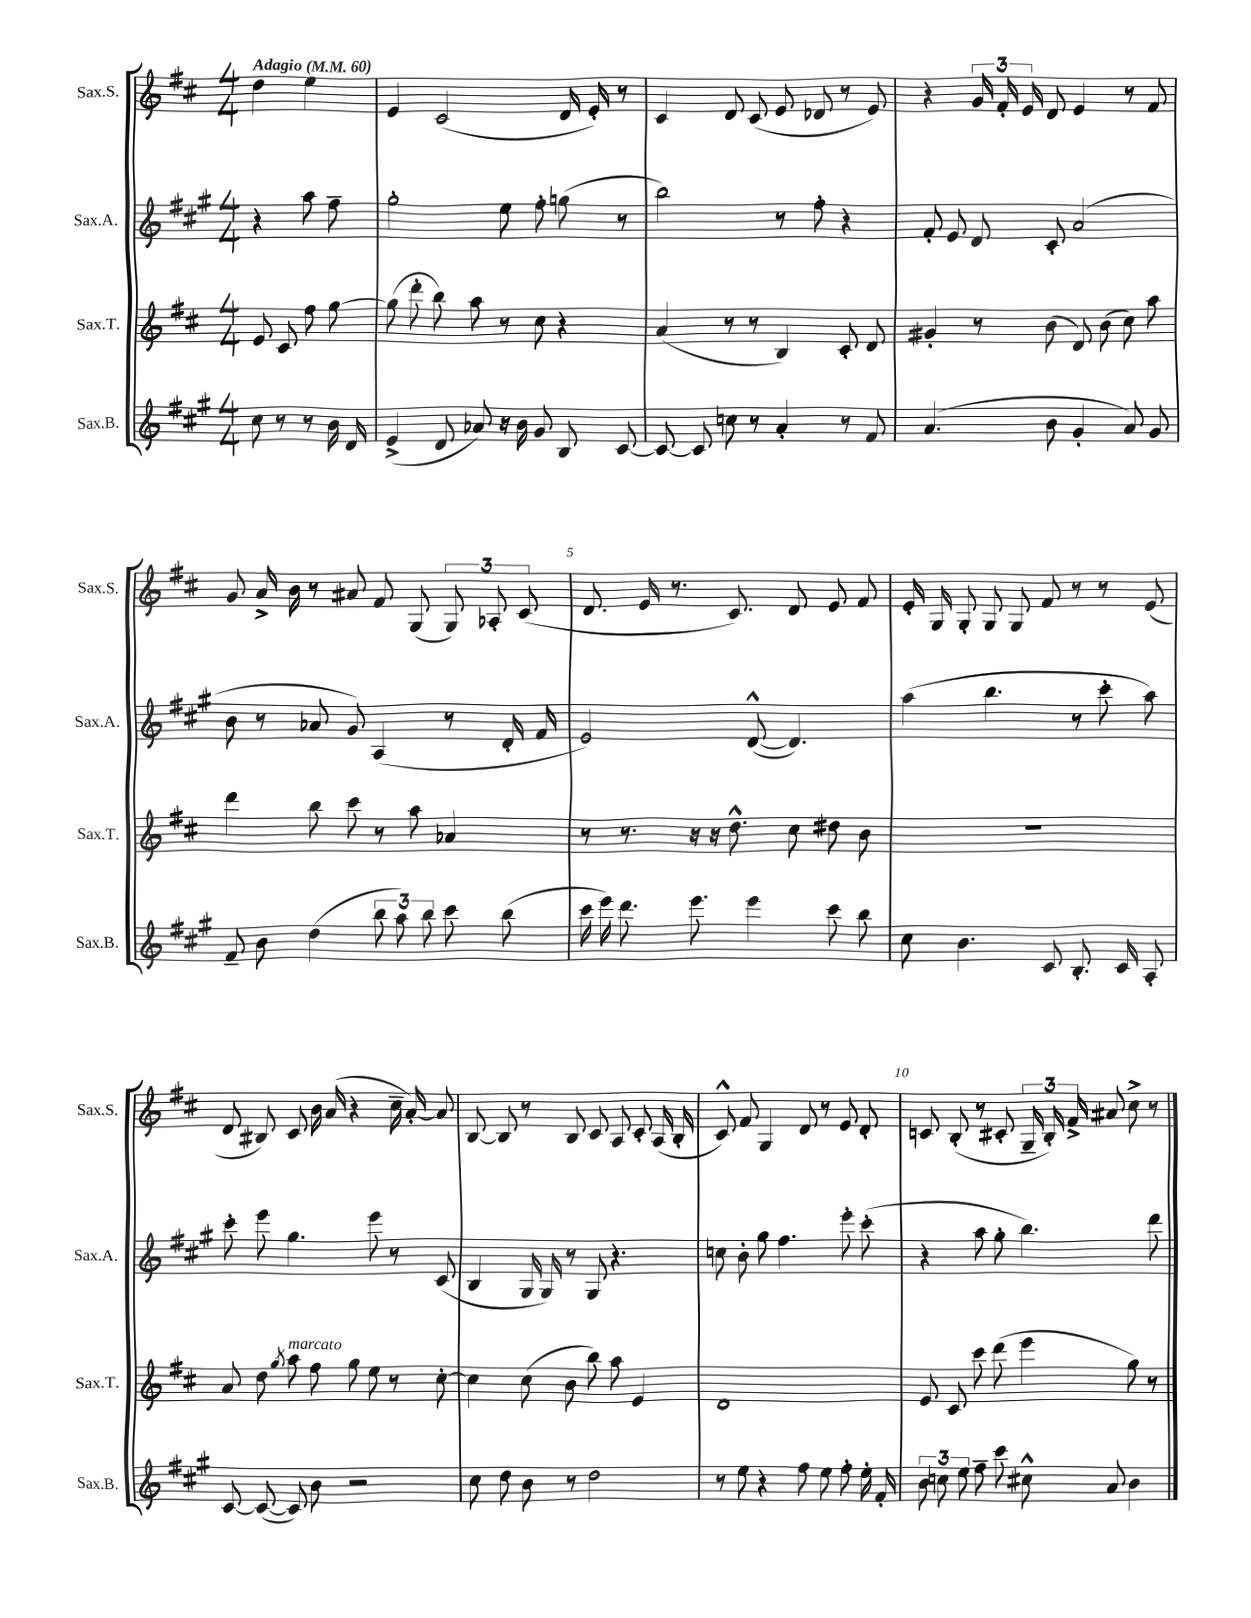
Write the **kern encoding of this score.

**kern	**kern	**kern	**kern
*staff4	*staff3	*staff2	*staff1
*clefG2	*clefG2	*clefG2	*clefG2
*k[f#c#g#]	*k[f#c#]	*k[f#c#g#]	*k[f#c#]
*M4/4	*M4/4	*M4/4	*M4/4
*MM60	*MM60	*MM60	*MM60
8cc#	8e	4r	4dd
8r	8c#	.	.
8r	8ff#	8aa	4ee
16b	[8gg	8ff#~	.
16d	.	.	.
=	=	=	=
(4e^	(8gg]	2gg#'	4e
.	8ddd'	.	.
8d	8bb)	.	(2c#
8a-)	8aa	.	.
16r	8r	8ee	.
16b	.	.	.
8g#	8cc#	8ff#'	.
8B	4r	(8gg	16d
.	.	.	16e')
[8c#	.	8r	8r
=	=	=	=
8c#_	(4a	2bb)	4c#
8c#]	.	.	.
8cc	8r	.	8d
8r	8r	.	(8c#
4a'	4B)	8r	8e
.	.	8ff#'	8d-
8r	8c#'	4r	8r
8f#	8d	.	8e)
=	=	=	=
(4.a	4g#'	8f#'	4r
.	.	8e	.
.	8r	8d	24g
.	.	.	24f#'
.	.	.	24e
8b	(8b	8c#'	8d
4g#'	8d)	(2a	4e
.	(8b	.	.
8a)	8cc#)	.	8r
8g#	8aa	.	8f#
=	=	=	=
8f#~	4ddd	8b	8g
8b	.	8r	16a^
.	.	.	16b
(4dd	8bb	8a-	8r
.	8ccc#	8g#)	8a#
12bb	8r	(4A	8f#
12aa)	.	.	.
.	8aa	.	(8G
12bb	.	.	.
8ccc#	4a-	8r	12G)
.	.	.	12A-'
(8bb	.	16d'	.
.	.	.	(12c#
.	.	16f#	.
=	=	=	=
16ccc#	8r	2e)	8.d
16eee)	.	.	.
8.ddd	8.r	.	.
.	.	.	16e
.	.	.	8.r
8.eee	16r	.	.
.	16r	.	.
.	8.dd^^	.	8.c#)
4eee	.	([8d^^	.
.	8cc#	4.d])	8d
8ccc#	8dd#	.	8e
8bb	8b	.	8f#
=	=	=	=
8cc#	1r	(4aa	16e'
.	.	.	16G
4.b	.	.	8G'
.	.	4.bb	8G
.	.	.	8G
8c#	.	.	8f#
8.B'	.	8r	8r
.	.	8ccc#'	8r
16c#	.	.	.
8A'	.	8aa)	(8e
=	=	=	=
[8c#	8a	8ccc#'	8d
(8c#_	8dd	8eee	8B#)
.	8qgg	.	.
8c#])	8aa	4.gg#	8c#
8b	8ff#	.	16b
.	.	.	(16a
2r	8gg	.	4r
.	8ee	8eee	.
.	8r	8r	16cc#~
.	.	.	[16a')
.	[8cc#'	(8c#	8a]
=	=	=	=
8cc#	4cc#]	4B	[8B
8dd	.	.	8B]
8b	(8cc#	16G#	8r
.	.	16G#)	.
8r	8b	8r	8B
2dd	8bb)	8G#	8c#
.	8aa	4.r	8A
.	4e	.	8c#'
.	.	.	(16A
.	.	.	16B'
=	=	=	=
8r	1d	8cc	8c#^^)
8ee	.	8b'	8f#
4r	.	8gg#	4G
.	.	4.ff#	.
8ff#	.	.	8d
8ee	.	.	8r
8ff#'	.	8eee'	8e
16ee'	.	(8ccc#'	8d'
16f#'	.	.	.
=	=	=	=
12b	8e	4r	8c
12cc	.	.	.
.	8c#	.	(8B'
12ee	.	.	.
8ff#~	8ccc#	8aa	8r
8ccc#	(8ddd	8gg#'	8c#'
8cc#^^	4eee	4.bb)	24G~
.	.	.	24B')
.	.	.	24f#^
8a	.	.	8a#
4b	8gg)	.	8cc#^
.	8r	8ddd	8r
==	==	==	==
*-	*-	*-	*-
